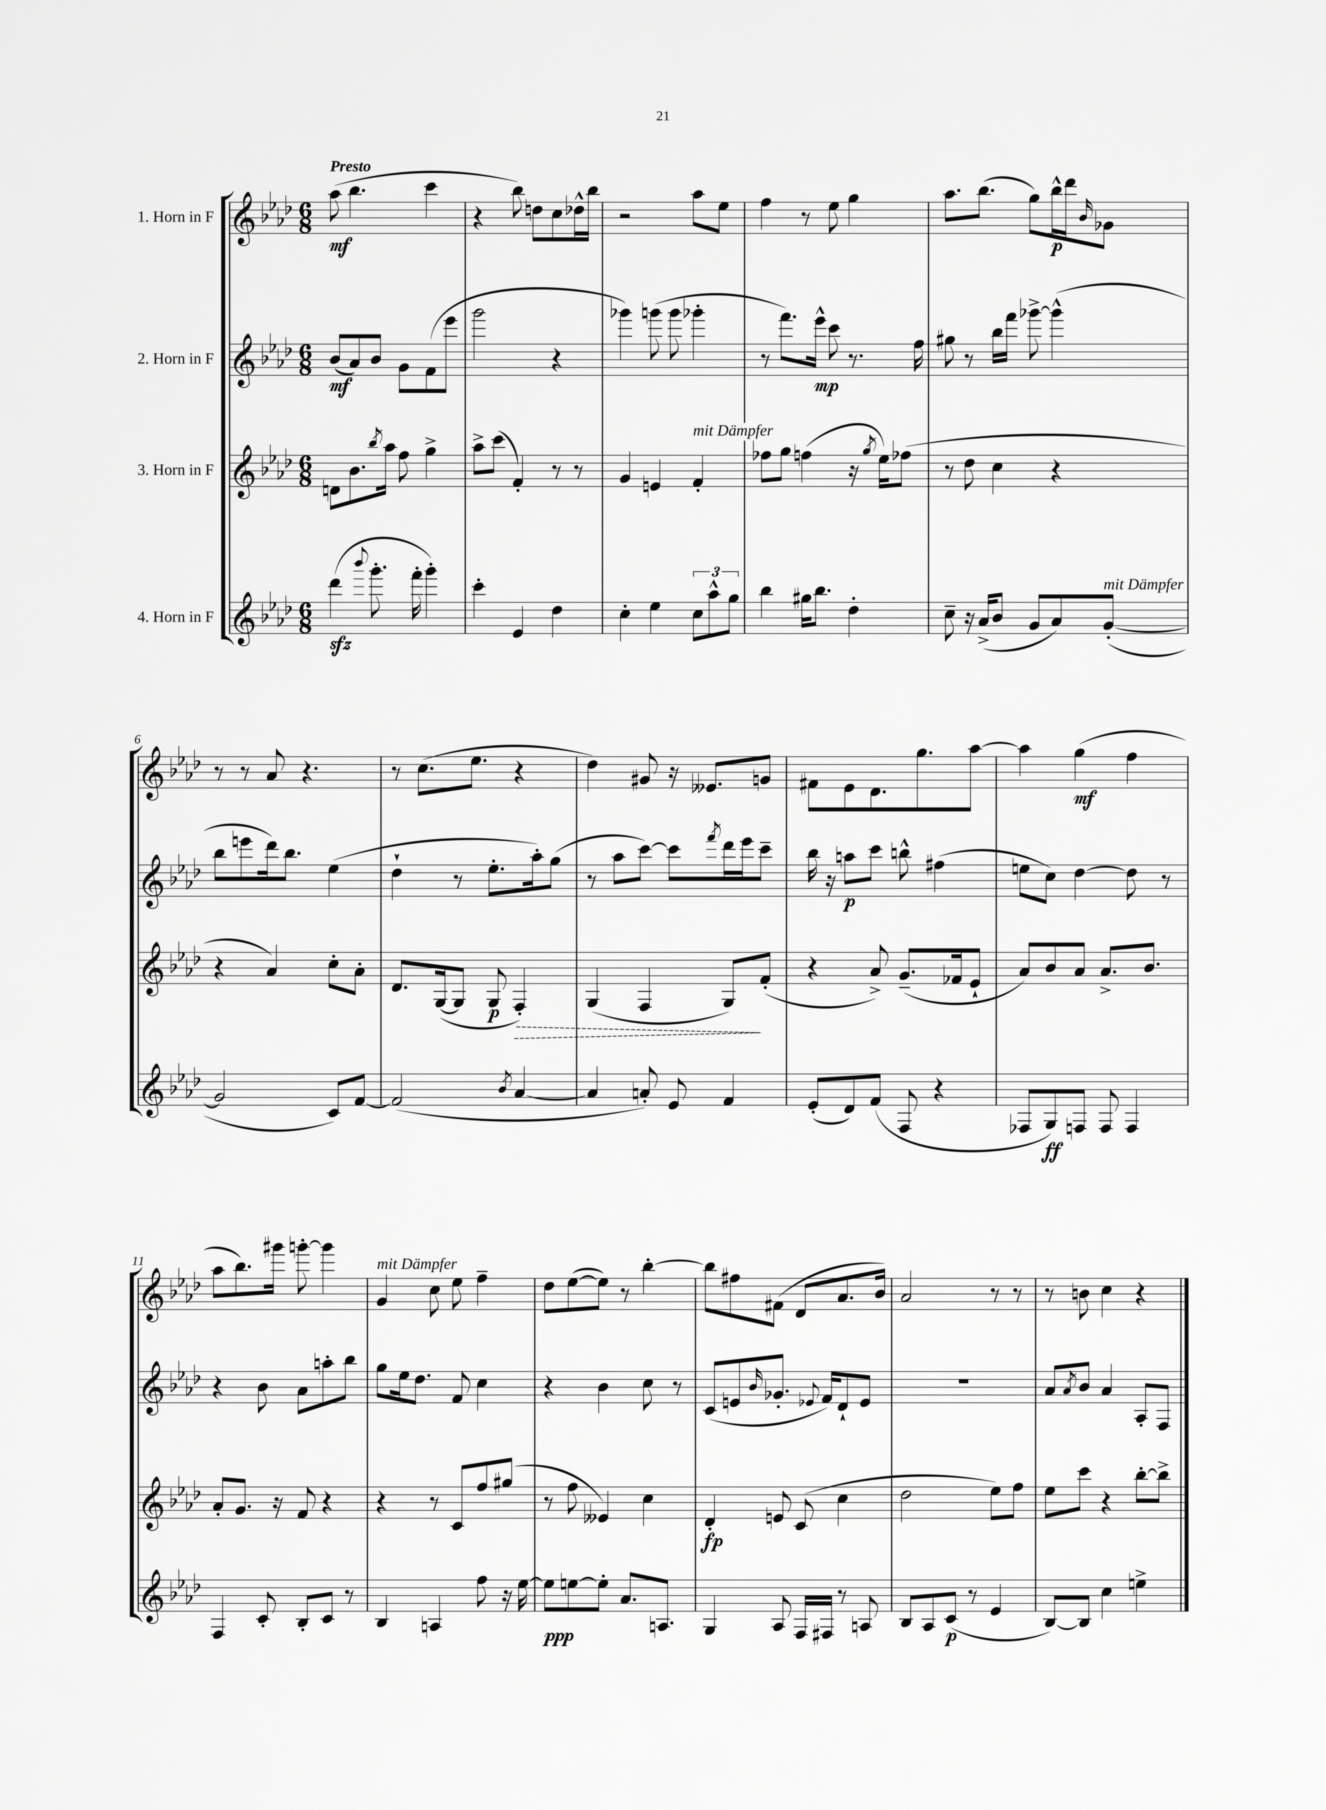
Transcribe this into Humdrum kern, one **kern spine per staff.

**kern	**kern	**kern	**kern
*staff4	*staff3	*staff2	*staff1
*clefG2	*clefG2	*clefG2	*clefG2
*k[b-e-a-d-]	*k[b-e-a-d-]	*k[b-e-a-d-]	*k[b-e-a-d-]
*M6/8	*M6/8	*M6/8	*M6/8
(4ddd-	8d	(8b-	(8aa-
.	8.b-	8a-)	4.bb-
8qqbbb-	.	.	.
8.ggg'	.	8b-	.
.	8qbb-	.	.
.	16aa-	.	.
.	8ff	8g	.
16fff'	.	.	.
4ggg')	4gg^	(8f	4ccc
.	.	8eee-	.
=	=	=	=
4ccc'	8aa-^	2ggg	4r
.	(8ccc	.	.
4e-	4f')	.	8bb-)
.	.	.	8dd
4dd-	8r	4r	8cc
.	8r	.	16dd-^^
.	.	.	16bb-
=	=	=	=
4cc'	4g	4ggg-)	2r
4ee-	4e	(8ggg	.
.	.	8ggg	.
12cc	4f'	4ggg-'	8aa-
12aa-^^	.	.	.
.	.	.	8ee-
12gg	.	.	.
=	=	=	=
4bb-	8ff-	8r	4ff
.	8gg	8.fff)	.
16gg#	(4ff	.	8r
8.bb-	.	16eee-^^	.
.	.	8ccc	8ee-
4dd-'	16r	8.r	4gg
.	8qgg	.	.
.	16ee-)	.	.
.	(8ff-	.	.
.	.	16ff	.
=	=	=	=
8cc~	8r	8gg#	8.aa-
16r	8dd-	8r	.
(16a-^	.	.	(8.bb-
8b-	4cc	16bb-	.
.	.	16fff	.
8g	.	[8ggg-^	8gg)
8a-)	4r	(4ggg-^^]	16bb-^^
.	.	.	16ddd-
.	.	.	16qqb-
([8g'	.	.	8g-
=	=	=	=
2g]	4r	8bb-	8r
.	.	8eee	8r
.	4a-)	16ddd-)	8a-
.	.	8.bb-	.
.	.	.	4.r
8c)	8cc'	(4ee-	.
[8f	8a-'	.	.
=	=	=	=
(2f]	8.d-	4dd-`	8r
.	.	.	(8.cc
.	([16G	.	.
.	8G]	8r	.
.	.	.	8.ee-
.	8G	8.ee-'	.
8qb-	.	.	.
[4a-	4F')	.	4r
.	.	16aa-')	.
.	.	(8gg	.
=	=	=	=
4a-]	(4G	8r	4dd-)
.	.	8aa-	.
8a')	4F	[8ccc)	8g#
8e-	.	8ccc]	16r
.	.	.	8.e--
.	.	8qfff	.
4f	8G)	16ddd-	.
.	.	16eee-	.
.	(8f'	8ccc~	8g
=	=	=	=
(8e-'	4r	16bb-	8f#
.	.	16r	.
8d-)	.	8aa	8e-
(8f	8a-^)	8ccc	8.d-
8F	(8.g~	8bb^^	.
.	.	.	8.gg
4r	.	(4ff#	.
.	16f-	.	.
.	8e-`	.	[8aa-
=	=	=	=
8F-	8a-)	8ee	4aa-]
8G)	8b-	8cc)	.
8F	8a-	[4dd-	(4gg
8F	8.a-^	.	.
4F	.	8dd-]	4ff
.	8.b-	.	.
.	.	8r	.
=	=	=	=
4F	8a-'	4r	8aa-
.	8.g	.	8.bb-)
8c'	.	8b-	.
.	16r	.	16ggg#
8B-'	8f	8a-	[8ggg'
8c	4r	8aa'	4ggg]
8r	.	8bb-	.
=	=	=	=
4B-	4r	8gg	4g
.	.	16ee-	.
.	.	8.dd-	.
4A	8r	.	8cc
.	8c	8f	8ee-
8ff	8ff	4cc	4ff~
16r	(8gg#	.	.
[16ee-	.	.	.
=	=	=	=
8ee-]	8r	4r	8dd-
[8ee	8ff	.	([8ee-
8ee']	4e--)	4b-	8ee-])
8.a-	.	.	8r
.	4cc	8cc	[4bb-'
8.A	.	.	.
.	.	8r	.
=	=	=	=
4G	4d-'	(8c	8bb-]
.	.	8e	8ff#
.	.	16qqb-	.
8A-	8e	8.g-'	(8f#
16F	(8c	.	8d-
.	.	8qqe-	.
16F#	.	16f)	.
8r	4cc	8d-`	8.a-
8A	.	8e-	.
.	.	.	16b-)
=	=	=	=
8B-	2dd-	2.r	2a-
8A-	.	.	.
(8c	.	.	.
8r	.	.	.
4e-	8ee-)	.	8r
.	8ff	.	8r
=	=	=	=
[8B-)	8ee-	8a-	8r
.	.	8qa-	.
8B-]	8ccc	8b-	8b
4cc	4r	4a-	4cc
4ee^	[8bb-'	8A-'	4r
.	8bb-^]	8F	.
==	==	==	==
*-	*-	*-	*-
